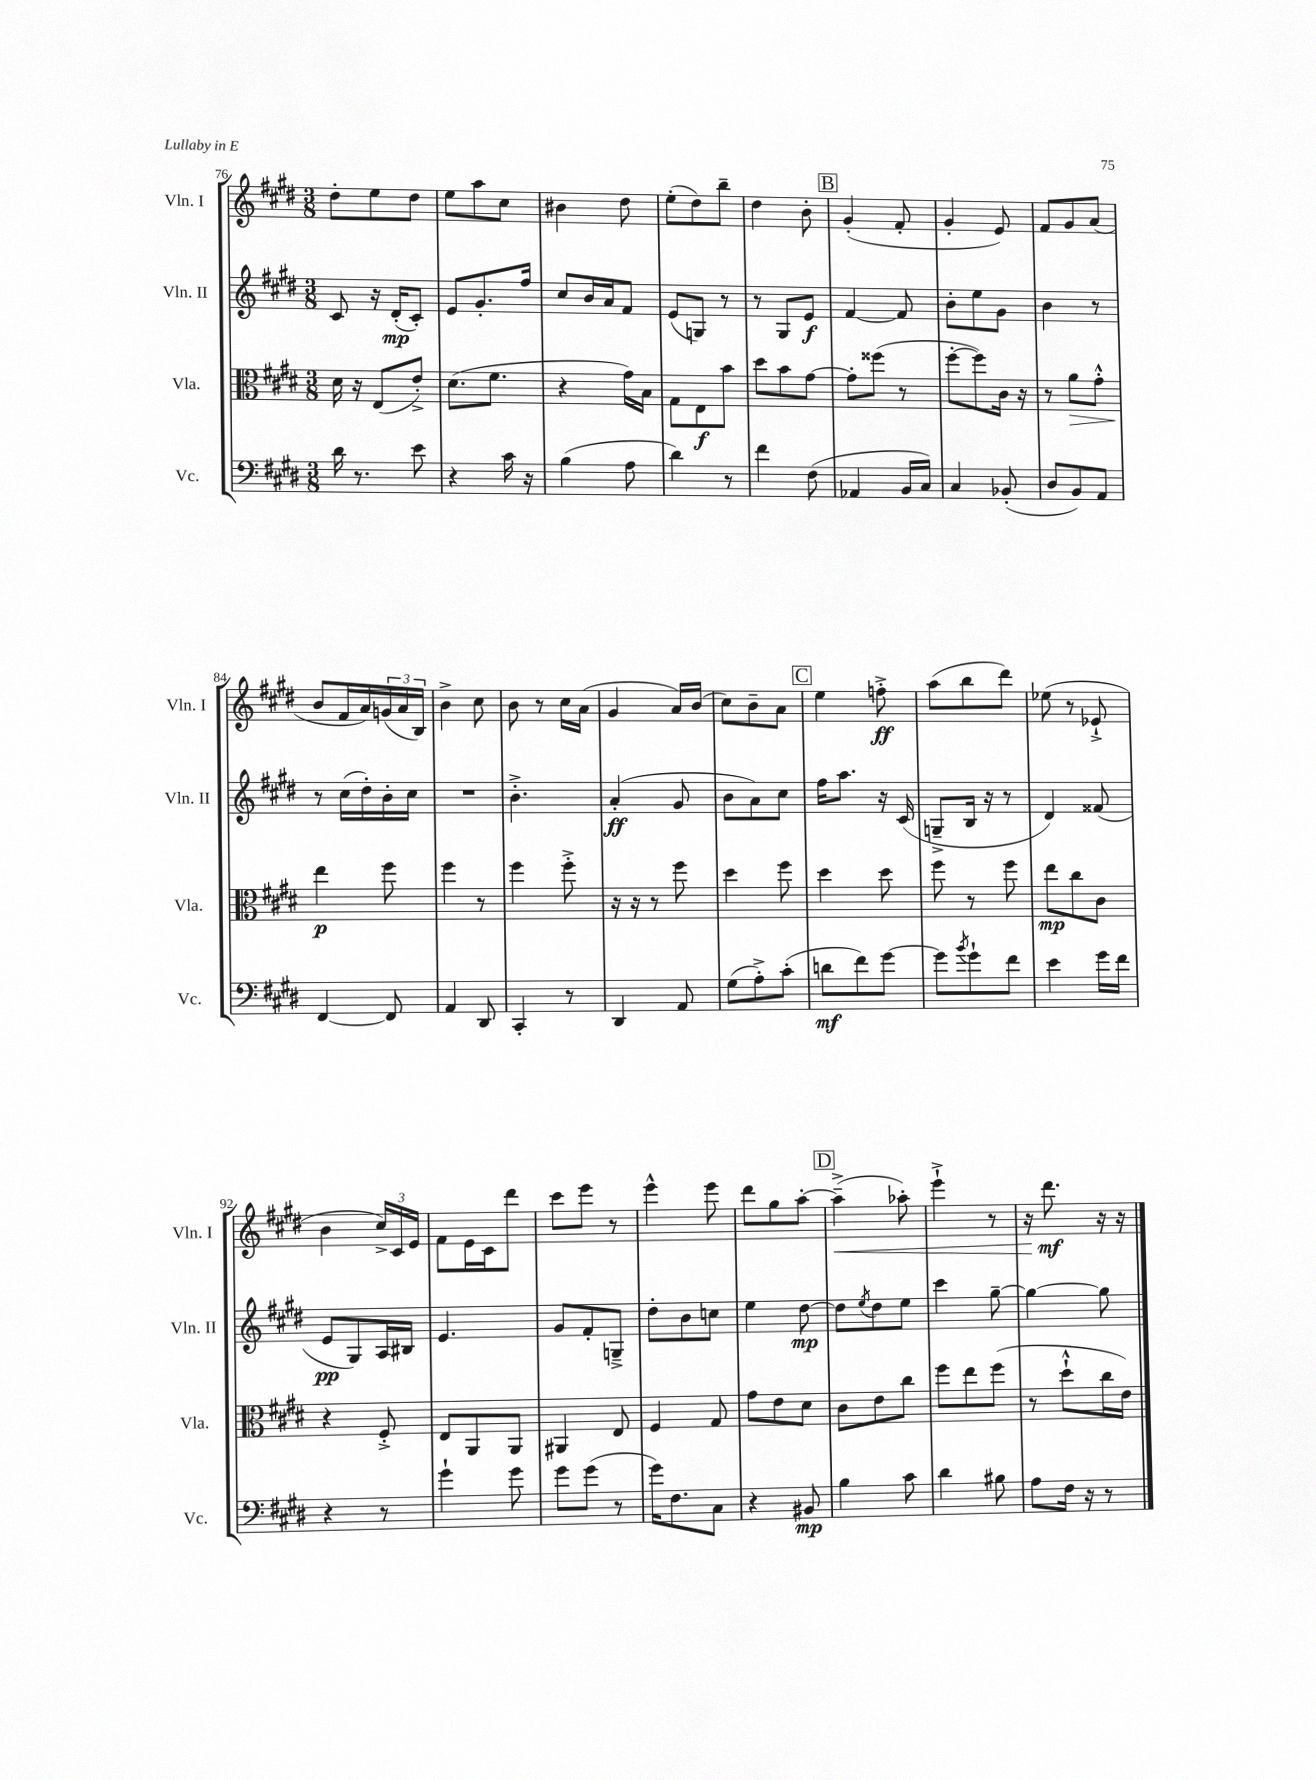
<<
\new StaffGroup <<
\new Staff = "s0" \with { instrumentName = "Vln. I" shortInstrumentName = "Vln. I" } {
    \clef treble \key e \major \numericTimeSignature \time 3/8
    dis''8-. e''8 dis''8 |
    e''8 a''8 cis''8 |
    bis'4 dis''8 |
    e''8-.( dis''8) b''8-- |
    dis''4 b'8-. |
    \mark \markup { \box "B" } gis'4-.( fis'8-. |
    gis'4-. e'8) |
    fis'8 gis'8 a'8( |
    b'8 fis'16 a'16) \tuplet 3/2 { g'16( a'16 b16) } |
    b'4-> cis''8 |
    b'8 r8 cis''16 a'16( |
    gis'4 a'16) b'16( |
    cis''8) b'8-- a'8 |
    \mark \markup { \box "C" } e''4 f''8-.->\ff |
    a''8( b''8 dis'''8) |
    ees''8( r8 ees'8-!-> |
    b'4 \tuplet 3/2 { cis''16->) cis'16 e'16 } |
    fis'8 e'16 cis'16 dis'''8 |
    cis'''8 e'''8 r8 |
    e'''4-^ e'''8 |
    dis'''8 gis''8 a''8~-. |
    \mark \markup { \box "D" } a''4--->\<( aes''8-.) |
    e'''4-!-> r8 |
    r16 dis'''8.\mf\! r16 r16 \bar "|." |
}
\new Staff = "s1" \with { instrumentName = "Vln. II" shortInstrumentName = "Vln. II" } {
    \clef treble \key e \major \numericTimeSignature \time 3/8
    cis'8 r16 dis'16-.\mp( cis'8-.) |
    e'8 gis'8.-. fis''16 |
    cis''8 b'16 a'16 fis'8 |
    e'8( g8) r8 |
    r8 gis8 e'8\f |
    \mark \markup { \box "B" } fis'4~ fis'8 |
    b'8-. e''8 gis'8 |
    b'4 r8 |
    r8 cis''16( dis''16-.) b'16-. cis''16 |
    R4. |
    b'4.-.-> |
    a'4-.\ff( gis'8 |
    b'8 a'8) cis''8 |
    \mark \markup { \box "C" } fis''16 a''8. r16 cis'16( |
    g8---> b16 r16 r8 |
    dis'4) fisis'8( |
    e'8\pp gis8) a16 bis16 |
    e'4. |
    gis'8 fis'8-. g8---> |
    dis''8-. b'8 c''8 |
    e''4 dis''8~\mp |
    \mark \markup { \box "D" } dis''8 \acciaccatura { e''8 } dis''8 e''8 |
    cis'''4 gis''8~-- |
    gis''4~ gis''8 \bar "|." |
}
\new Staff = "s2" \with { instrumentName = "Vla." shortInstrumentName = "Vla." } {
    \clef alto \key e \major \numericTimeSignature \time 3/8
    dis'16 r16 e8( e'8-.->) |
    dis'8.( fis'8. |
    r4 gis'16) b16 |
    gis8 e8\f b'8 |
    dis''8 b'8 gis'8~ |
    \mark \markup { \box "B" } gis'8-. fisis''8( r8 |
    fis''8~-. fis''8) cis'16 r16 |
    r8 a'8\> gis'8-.-^ |
    e''4\p\! fis''8 |
    fis''4 r8 |
    fis''4 fis''8-.-> |
    r16 r16 r8 fis''8 |
    dis''4 fis''8 |
    \mark \markup { \box "C" } dis''4 dis''8 |
    fis''8 r8 fis''8 |
    e''8\mp cis''8 cis'8 |
    r4 fis8-.-> |
    e8 a,8 a,8 |
    ais,4 e8 |
    fis4 gis8 |
    gis'8 e'8 dis'8 |
    \mark \markup { \box "D" } cis'8 e'8 cis''8 |
    fis''8 e''8 fis''8( |
    r8 dis''8-!-^ cis''16 e'16) \bar "|." |
}
\new Staff = "s3" \with { instrumentName = "Vc." shortInstrumentName = "Vc." } {
    \clef bass \key e \major \numericTimeSignature \time 3/8
    dis'16 r8. e'8 |
    r4 cis'16 r16 |
    b4( a8 |
    dis'4) r8 |
    fis'4 fis8( |
    \mark \markup { \box "B" } aes,4 b,16 cis16) |
    cis4 bes,8-.( |
    dis8 b,8) a,8 |
    fis,4~ fis,8 |
    a,4 dis,8 |
    cis,4-. r8 |
    dis,4 a,8 |
    gis8( a8-.->) cis'8-.( |
    \mark \markup { \box "C" } d'8\mf fis'8) gis'8~ |
    gis'8 \acciaccatura { b'8 } gis'8-! fis'8 |
    e'4 gis'16 fis'16 |
    r4 r8 |
    gis'4-! gis'8 |
    gis'8 gis'8( r8 |
    gis'16) fis8. cis8 |
    r4 bis,8\mp |
    \mark \markup { \box "D" } b4 cis'8 |
    dis'4 bis8 |
    a8 fis16 r16 r8 \bar "|." |
}
>>
>>
\layout { \context { \Score currentBarNumber = #76 } }
